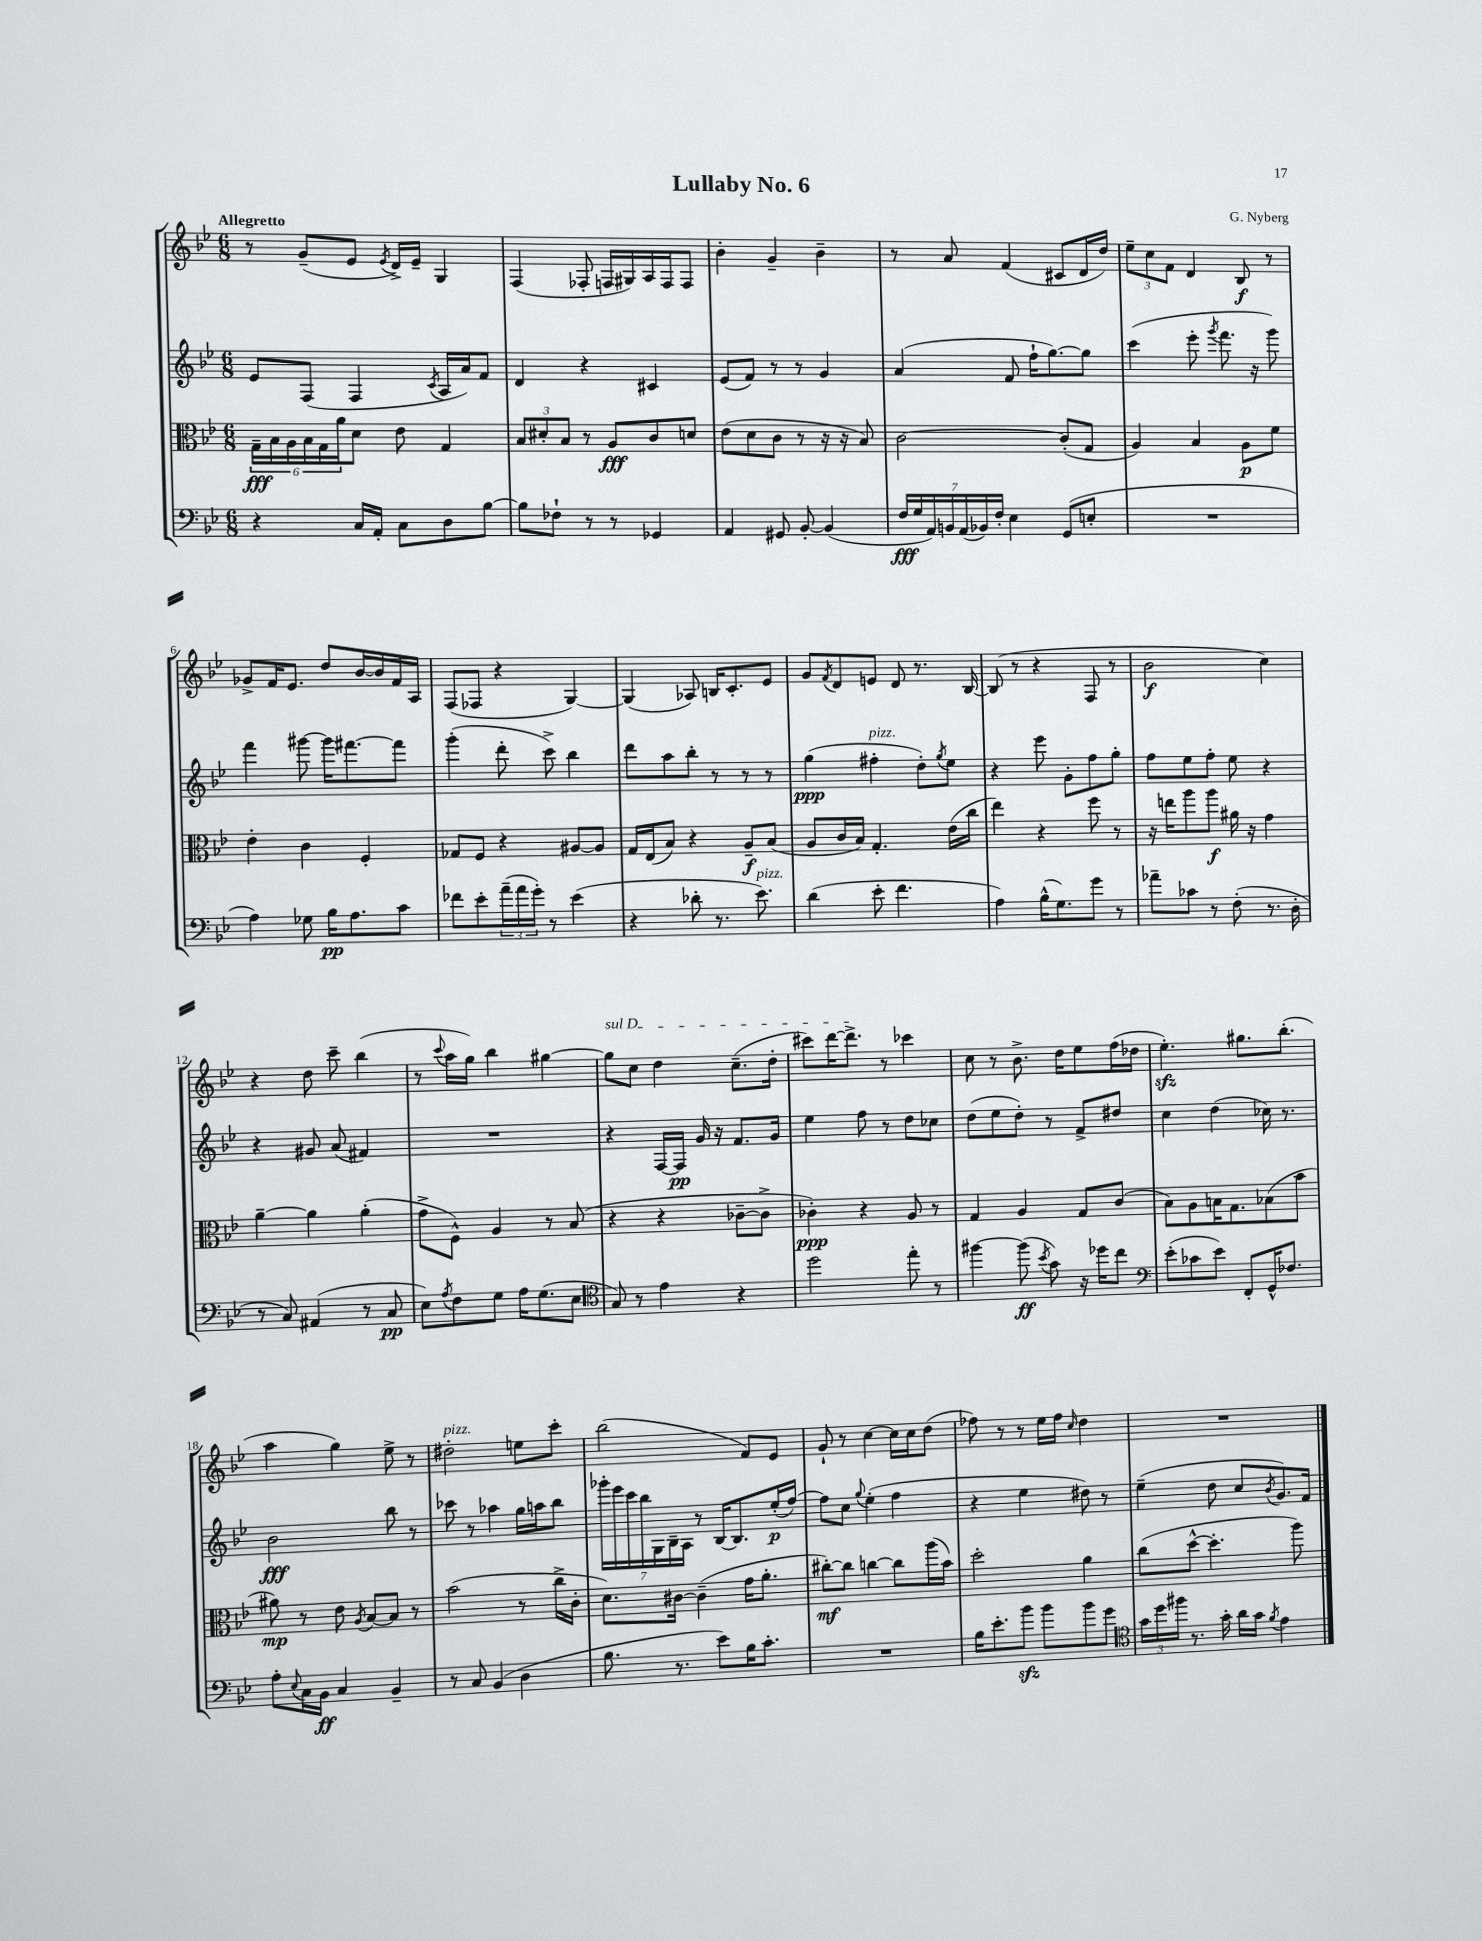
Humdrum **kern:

**kern	**dynam	**kern	**dynam	**kern	**dynam	**kern	**dynam
*part4	*part4	*part3	*part3	*part2	*part2	*part1	*part1
*staff4	*staff4	*staff3	*staff3	*staff2	*staff2	*staff1	*staff1
*clefF4	*	*clefC3	*	*clefG2	*	*clefG2	*
*k[b-e-]	*	*k[b-e-]	*	*k[b-e-]	*	*k[b-e-]	*
*M6/8	*	*M6/8	*	*M6/8	*	*M6/8	*
=1	=1	=1	=1	=1	=1	=1	=1
!	!	!	!	!	!	!LO:TX:a:B:t=Allegretto	!
4r	.	24G~\LL	fff	8e-/L	.	8r	.
.	.	24B-\	.	.	.	.	.
.	.	24A\	.	.	.	.	.
.	.	24B-\	.	(8F/J	.	(8g~/L	.
.	.	24G\	.	.	.	.	.
.	.	24a\J	.	.	.	.	.
16C/LL	.	8d\J	.	4F/	.	8e-/J	.
16AA'/JJ	.	.	.	.	.	.	.
.	.	.	.	.	.	8qe-/	.
8C\L	.	8e-\	.	.	.	16d^/LL)	.
.	.	.	.	.	.	16e-~/JJ	.
.	.	.	.	8qc/	.	.	.
8D\	.	4G/	.	16A/LL	.	4G/	.
.	.	.	.	16a/J)	.	.	.
[8B-\J	.	.	.	8f/J	.	.	.
=2	=2	=2	=2	=2	=2	=2	=2
8B-\L]	.	12B-/L	.	4d/	.	(4F/	.
.	.	12d#X'/	.	.	.	.	.
8F-X`\J	.	.	.	.	.	.	.
.	.	12B-/J	.	.	.	.	.
8r	.	8r	.	4r	.	8F-X'/	.
8r	.	8A/L	fff	.	.	16Fn/LL	.
.	.	.	.	.	.	16G#X/)	.
4GG-X/	.	8c/	.	4c#X/	.	16A/	.
.	.	.	.	.	.	16F/J	.
.	.	8dn/J	.	.	.	8F/J	.
=3	=3	=3	=3	=3	=3	=3	=3
4AA/	.	(8e-\L	.	(8e-/L	.	4b-'\	.
.	.	8d\	.	8f/J)	.	.	.
8GG#X/	.	8c\J	.	8r	.	4g~/	.
[8BB-'/	.	8r	.	8r	.	.	.
(4BB-/]	.	16r	.	4g/	.	4b-~\	.
.	.	16r	.	.	.	.	.
.	.	8B-/)	.	.	.	.	.
=4	=4	=4	=4	=4	=4	=4	=4
28F/LL	fff	[2c\	.	(4a/	.	8r	.
28G/	.	.	.	.	.	.	.
28AA/)	.	.	.	.	.	.	.
28BBn/	.	.	.	.	.	.	.
.	.	.	.	.	.	8a/	.
(28AA/	.	.	.	.	.	.	.
28BB-X/)	.	.	.	.	.	.	.
28F'/JJ	.	.	.	.	.	.	.
4E-\	.	.	.	8f/	.	(4f/	.
.	.	.	.	16ff`\KL	.	.	.
.	.	.	.	[8.gg\)	.	.	.
(8GG/L	.	(8c'/L]	.	.	.	8c#X/L	.
8En'/J	.	8G/J	.	8gg\J]	.	16d/L	.
.	.	.	.	.	.	16dd/JJ)	.
=5	=5	=5	=5	=5	=5	=5	=5
2.r	.	4A/)	.	(4ccc\	.	12ee-~\L	.
.	.	.	.	.	.	12cc\	.
.	.	.	.	.	.	12f\J	.
.	.	4B-/	.	8eee-'\	.	4d/	.
.	.	.	.	8qggg/	.	.	.
.	.	.	.	8.fff\	.	.	.
.	.	8A\L	p	.	.	8B-/	f
.	.	.	.	16r	.	.	.
.	.	8f\J	.	8ggg\)	.	8r	.
!!LO:LB:g=z
=6	=6	=6	=6	=6	=6	=6	=6
4A\)	.	4e-'\	.	4fff\	.	8g-X^/L	.
.	.	.	.	.	.	16f/K	.
.	.	.	.	.	.	8.e-/J	.
8G-X\	.	4c\	.	[8ggg#X\	.	.	.
16B-\KL	pp	.	.	16ggg#\KL]	.	8dd/L	.
8.A\	.	.	.	[8.fff#X\	.	.	.
.	.	4F'/	.	.	.	[16b-/L	.
.	.	.	.	.	.	16b-/]	.
8c\J	.	.	.	8fff#\J]	.	16f/	.
.	.	.	.	.	.	16A/JJ	.
=7	=7	=7	=7	=7	=7	=7	=7
8f-X\L	.	8G-X/L	.	(4ggg'\	.	(8F/L	.
8e-'\	.	8F/J	.	.	.	8F-X/J	.
(24a~\L	.	4r	.	8ddd'\	.	4r	.
24a\	.	.	.	.	.	.	.
24g'\JJ)	.	.	.	.	.	.	.
8r	.	.	.	8ccc^\)	.	.	.
(4e-\	.	[8A#X/L	.	4bb-\	.	[4G/)	.
.	.	8A#/J]	.	.	.	.	.
=8	=8	=8	=8	=8	=8	=8	=8
4r	.	16G/LL	.	8ddd\L	.	(4G/]	.
.	.	(16E-/J	.	.	.	.	.
.	.	8B-/J)	.	8aa\	.	.	.
8d-X'\	.	4r	.	8bb-'\J	.	8A-X/)	.
8.r	.	.	.	8r	.	16Bn/KL	.
.	.	.	.	.	.	8.c'/	.
.	.	8A~/L	f	8r	.	.	.
!LO:TX:a:i:t=pizz.	!	!	!	!	!	!	!
8.e-\)	.	.	.	.	.	.	.
.	.	(8B-/J	.	8r	.	8e-/J	.
=9	=9	=9	=9	=9	=9	=9	=9
(4d\	.	8A/L	.	(4gg\	ppp	8g/L	.
.	.	.	.	.	.	8qf/	.
.	.	16c/L	.	.	.	8d/	.
.	.	16B-/JJ)	.	.	.	.	.
!	!	!	!	!LO:TX:a:i:t=pizz.	!	!	!
8e-'\	.	4.G'/	.	4ff#X'\	.	8en/J	.
4.f\	.	.	.	.	.	8d/	.
.	.	.	.	8dd'\L)	.	8.r	.
.	.	.	.	8qgg/	.	.	.
.	.	(16e-\LL	.	8ee-\J	.	.	.
.	.	16cc\JJ	.	.	.	[16B-/	.
=10	=10	=10	=10	=10	=10	=10	=10
4A\)	.	4ee-\)	.	4r	.	(8B-/]	.
.	.	.	.	.	.	8r	.
(16B-^^\KL	.	4r	.	8eee-\	.	4r	.
8.G\)	.	.	.	.	.	.	.
.	.	.	.	8g'\L	.	.	.
8g\J	.	8ff\	.	8ff\	.	8F/	.
8r	.	8r	.	8gg'\J	.	8r	.
=11	=11	=11	=11	=11	=11	=11	=11
8a-X~\L	.	16r	.	8ff\L	.	2b-\	f
.	.	16een\KL	.	.	.	.	.
8c-X\J	.	8aa\	.	8ee-\	.	.	.
8r	.	8aa\J	f	8ff'\J	.	.	.
(8F'\	.	16a#X\	.	8ee-\	.	.	.
.	.	16r	.	.	.	.	.
8.r	.	4g\	.	4r	.	4cc\)	.
16D'\	.	.	.	.	.	.	.
!!LO:LB:g=z
=12	=12	=12	=12	=12	=12	=12	=12
8r	.	[4a~\	.	4r	.	4r	.
8C/)	.	.	.	.	.	.	.
(4AA#X/	.	4a\]	.	8g#X/	.	8dd\	.
.	.	.	.	(8a/	.	8ccc~\	.
8r	.	(4a'\	.	4f#X/)	.	(4bb-\	.
8C/	pp	.	.	.	.	.	.
=13	=13	=13	=13	=13	=13	=13	=13
8E-\L)	.	8g^\L	.	2.r	.	8r	.
8qA/	.	.	.	.	.	8qqccc/	.
8F\	.	8F^^\J)	.	.	.	16aa\LL	.
.	.	.	.	.	.	16gg\JJ)	.
8G\J	.	4A/	.	.	.	4bb-\	.
16A\KL	.	.	.	.	.	.	.
(8.G\	.	.	.	.	.	.	.
.	.	8r	.	.	.	[4gg#X\	.
8E-\J	.	(8B-/	.	.	.	.	.
=14	=14	=14	=14	=14	=14	=14	=14
*clefC4	*	*	*	*	*	*	*
!	!	!	!	!	!	!LO:TX:a:i:t=sul D	!
8G/)	.	4r	.	4r	.	8gg#\L]	.
8r	.	.	.	.	.	8cc\J	.
4e-\	.	4r	.	[16F/LL	.	4dd\	.
.	.	.	.	16F/JJ]	pp	.	.
.	.	.	.	16g/	.	.	.
.	.	.	.	16r	.	.	.
4r	.	[8c-X~\L	.	8.f/L	.	(8.cc~\L	.
.	.	8c-^\J]	.	.	.	.	.
.	.	.	.	16g/Jk	.	16dd'\Jk	.
=15	=15	=15	=15	=15	=15	=15	=15
2dd\	.	4c-X'\)	ppp	4ee-\	.	8ccc#X\L)	.
.	.	.	.	.	.	[16ddd\K	.
.	.	.	.	.	.	8.ddd^\J]	.
.	.	4r	.	8ff\	.	.	.
.	.	.	.	8r	.	8r	.
8ee-'\	.	8A/	.	8dd\L	.	4ccc-X\	.
8r	.	8r	.	8cc-X\J	.	.	.
=16	=16	=16	=16	=16	=16	=16	=16
[4ff#X\	.	4G/	.	(8dd\L	.	8cc\	.
.	.	.	.	8ee-\	.	8r	.
(8ff#\]	ff	4A/	.	8dd'\J)	.	8.b-^\	.
8qb-/	.	.	.	.	.	.	.
8g\)	.	.	.	8r	.	.	.
.	.	.	.	.	.	16dd\KL	.
16r	.	8G/L	.	8f^/L	.	8ee-\	.
16dd-X\KL	.	.	.	.	.	.	.
8cc\J	.	(8c/J	.	8dd#X/J	.	(16ff\L	.
.	.	.	.	.	.	16dd-X\JJ	.
=17	=17	=17	=17	=17	=17	=17	=17
*clefF4	*	*	*	*	*	*	*
(8e-'\L	.	8B-\L)	.	4cc\	.	4.ee-zz'\)	.
8c-X\	.	8A\	.	.	.	.	.
8e-\J)	.	16Bn\K	.	(4dd\	.	.	.
.	.	8.G\	.	.	.	.	.
8FF'/L	.	.	.	.	.	8.gg#X\L	.
16GG^^/K	.	(8B-X\	.	16cc-X\)	.	.	.
8.F-X/J	.	.	.	8.r	.	(8.bb-'\J	.
.	.	8b-\J	.	.	.	.	.
!!LO:LB:g=z
=18	=18	=18	=18	=18	=18	=18	=18
8A'\L	.	8a#X\)	mp	2b-\	fff	4aa\	.
8qqE-/	.	.	.	.	.	.	.
16C\L	.	8r	.	.	.	.	.
16BB-\JJ	ff	.	.	.	.	.	.
4C/	.	8e-\	.	.	.	4gg\)	.
.	.	8qA/	.	.	.	.	.
.	.	[8B-/L	.	.	.	.	.
4BB-~/	.	8B-/J]	.	8bb-\	.	8ee-^\	.
.	.	8r	.	8r	.	8r	.
=19	=19	=19	=19	=19	=19	=19	=19
!	!	!	!	!	!	!LO:TX:a:i:t=pizz.	!
8r	.	(2b-\	.	8ccc-X\	.	2dd#X'\	.
8C/	.	.	.	8r	.	.	.
(4BB-/	.	.	.	4aa-X\	.	.	.
4D\	.	8r	.	16gg\LL	.	8een\L	.
.	.	.	.	16aan\J	.	.	.
.	.	16cc^\LL	.	8bb-\J	.	8ccc'\J	.
.	.	16c'\JJ	.	.	.	.	.
=20	=20	=20	=20	=20	=20	=20	=20
8.B-\	.	8.d\L)	.	28ggg-X'\LL	.	(2bb-\	.
.	.	.	.	28eee-\	.	.	.
.	.	.	.	28ccc\	.	.	.
.	.	.	.	28bb-\	.	.	.
.	.	.	.	28G\	.	.	.
.	.	.	.	28B-~\	.	.	.
8.r	.	[16c#X\Jk	.	.	.	.	.
.	.	.	.	28A\JJ	.	.	.
.	.	(4c#~\]	.	8r	.	.	.
8e-\L)	.	.	.	[16B-/KL	.	.	.
.	.	.	.	8.B-/]	.	.	.
16B-\K	.	16g\KL	.	.	.	8f/L)	.
8.c'\J	.	8.a'\J	.	.	.	.	.
.	.	.	.	(16ee-'/L	p	8e-/J	.
.	.	.	.	[16ff/JJ)	.	.	.
=21	=21	=21	=21	=21	=21	=21	=21
2.r	.	[8cc#X'\L)	mf	8ff\L]	.	8g`/	.
.	.	8cc#\J]	.	8cc\J	.	8r	.
.	.	.	.	8qqgg/	.	.	.
.	.	[4ccn\	.	(4ee-'\	.	[4cc\	.
.	.	8cc\L]	.	4ff\	.	16cc\LL]	.
.	.	.	.	.	.	16cc\J	.
.	.	(16aa\L	.	.	.	(8dd\J	.
.	.	16b-\JJ)	.	.	.	.	.
=22	=22	=22	=22	=22	=22	=22	=22
16B-\KL	.	2dd'\	.	4r	.	8ff-X\)	.
8.e-'\	.	.	.	.	.	.	.
.	.	.	.	.	.	8r	.
8b-zz\J	.	.	.	4ee-\	.	8r	.
8b-\L	.	.	.	.	.	16ee-\LL	.
.	.	.	.	.	.	16ff-\JJ	.
.	.	.	.	.	.	16qqcc/	.
8b-\	.	4a\	.	8dd#X\)	.	4dd\	.
8g\J	.	.	.	8r	.	.	.
=23	=23	=23	=23	=23	=23	=23	=23
*clefC4	*	*	*	*	*	*	*
24g\LL	.	(8cc\L	.	(4ee-~\	.	2.r	.
24dd\	.	.	.	.	.	.	.
24ff#X\JJ	.	.	.	.	.	.	.
8.r	.	[8dd^^\J	.	.	.	.	.
.	.	4.dd'\]	.	8dd\	.	.	.
16g'\	.	.	.	.	.	.	.
16a\LL	.	.	.	8cc/L	.	.	.
16g\JJ	.	.	.	.	.	.	.
8qf/	.	.	.	8qb-/	.	.	.
4e-\	.	.	.	8.g/)	.	.	.
.	.	8aa\)	.	.	.	.	.
.	.	.	.	16f/Jk	.	.	.
==	==	==	==	==	==	==	==
*-	*-	*-	*-	*-	*-	*-	*-
